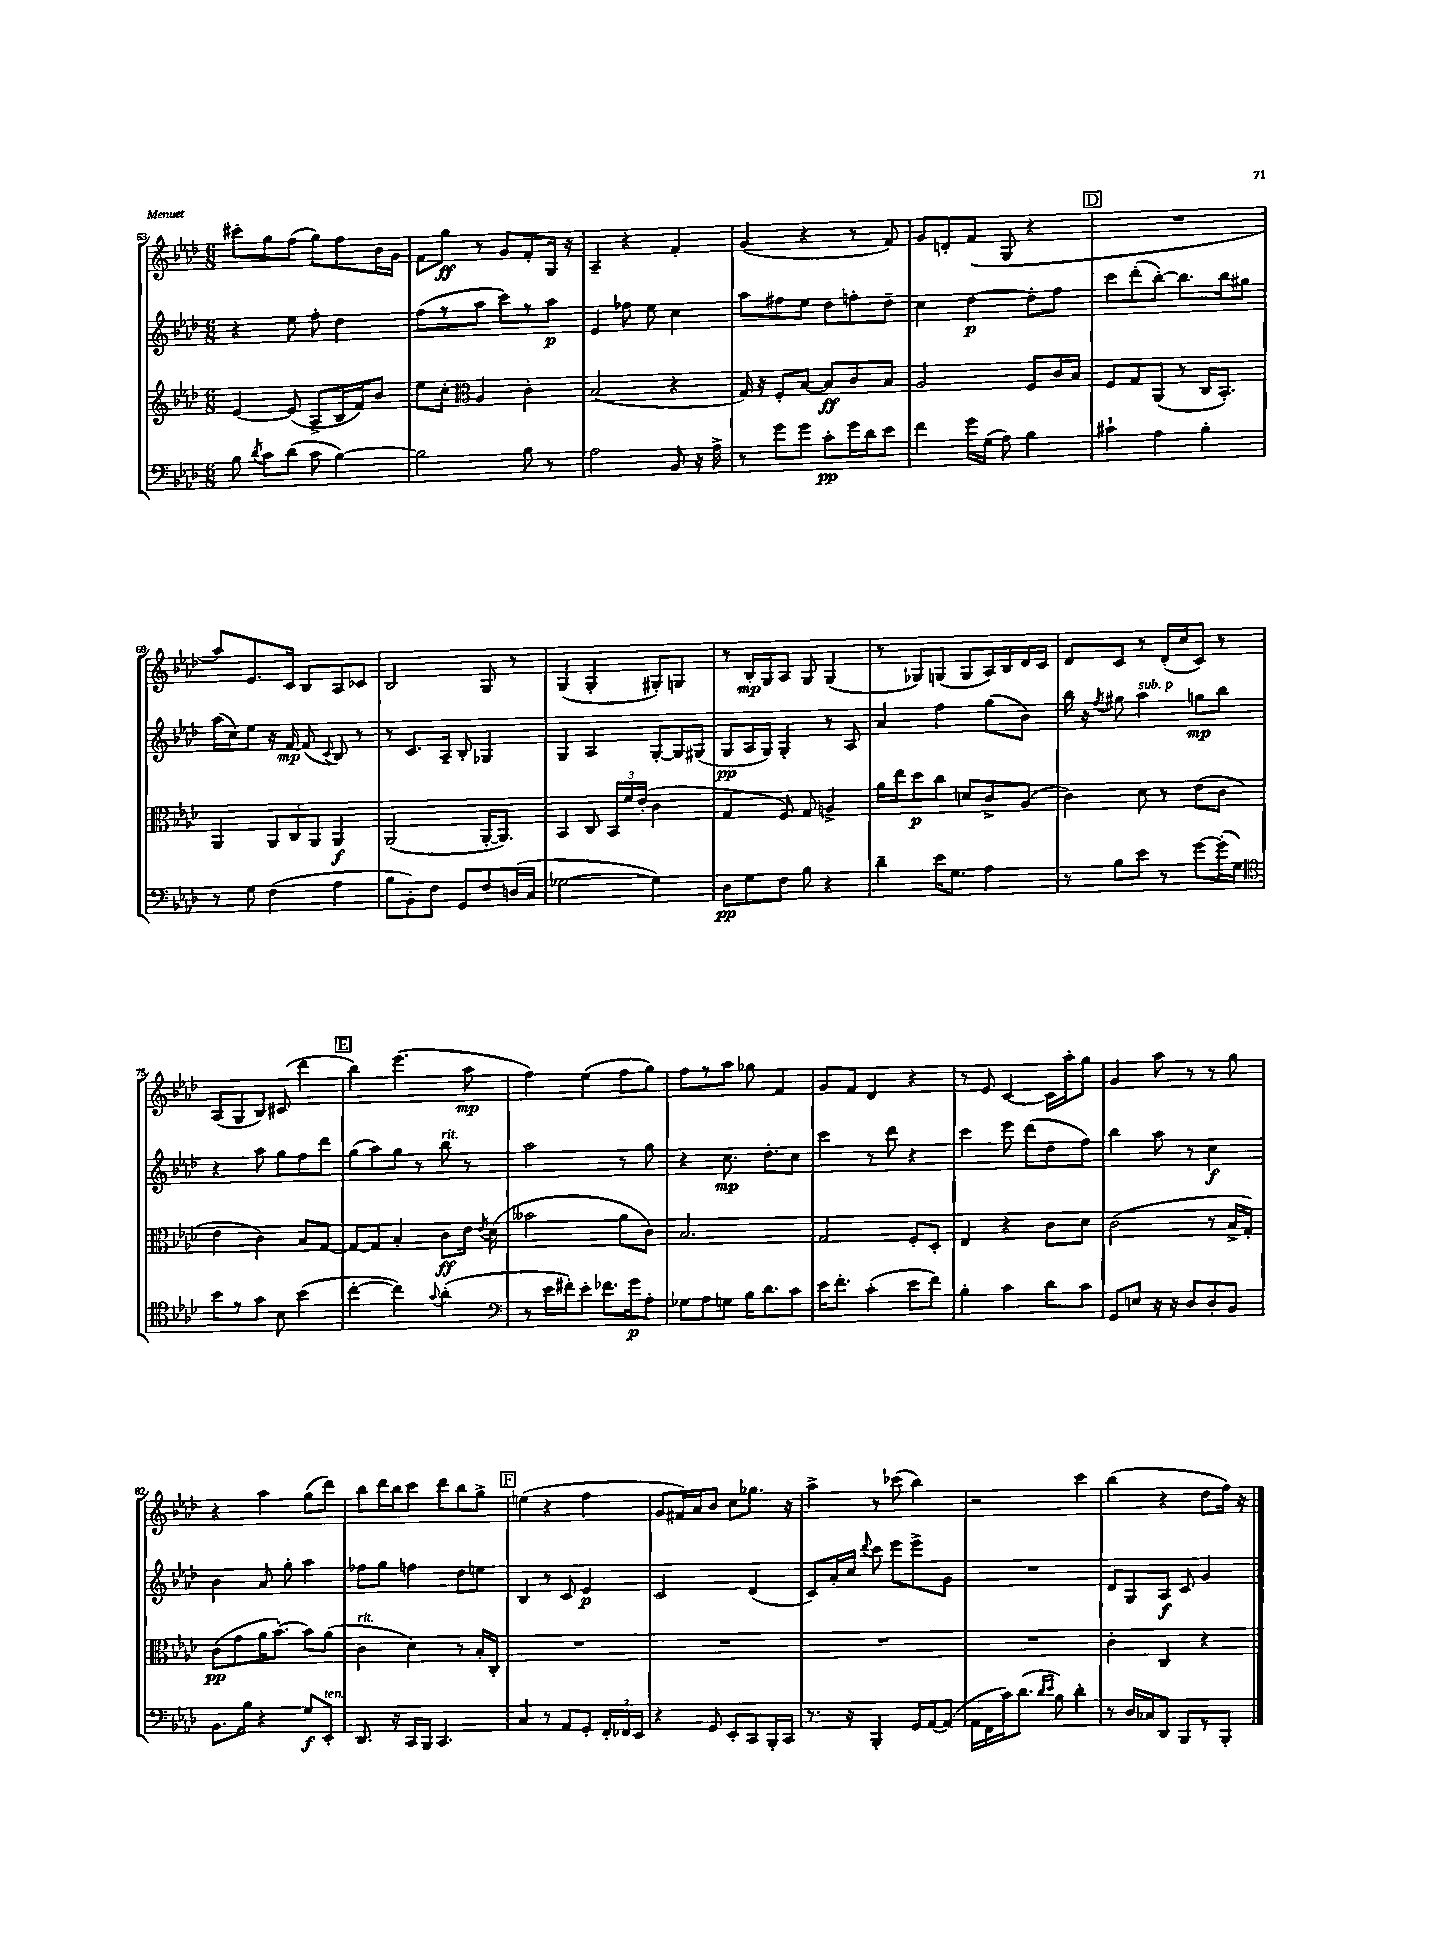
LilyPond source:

<<
\new StaffGroup <<
\new Staff = "s0" {
    \clef treble \key aes \major \numericTimeSignature \time 6/8
    \autoBeamOff cis'''8[-. g''8 f''8]( g''8[) f''8 bes'16 g'16] |
    f'8[ g''8]\ff r8 g'8[ f'8-. g16] r16 |
    aes4-- r4 f'4-. |
    g'4( r4 r8 f'8) |
    g'8[ d'8-. f'8]( g8 r4 |
    \mark \markup { \box "D" } R2. |
    aes''8[) ees'8. c'16] bes8[ aes8 ces'8] |
    bes2 g8 r8 |
    g4( g4-. gis8[-.) g8] |
    r8 bes16[-.\mp g16 aes8] g8 g4( |
    r8 ges8[) g8]( g8[ aes16) bes16 des'16 c'16] |
    des'8[ c'8] r8 des'16[-.( c''16 c'8]) r8 |
    aes8[( g8 bes8]) cis'8( des'''4 |
    \mark \markup { \box "E" } bes''4) ees'''4.( aes''8\mp |
    f''4) ees''4( f''8[ g''8]) |
    f''8[ r8 aes''8] ges''8 f'4 |
    g'8[ f'8] des'4 r4 |
    r8 ees'8 c'4~ c'16[ aes''16-. g''8] |
    g'4 aes''8 r8 r8 g''8 |
    r4 aes''4 g''8[( des'''8]) |
    bes''8[ des'''16 bes''16 c'''8] des'''8[ bes''8 g''8]-> |
    \mark \markup { \box "F" } e''4( r4 f''4 |
    g'8[ fis'16) aes'16 bes'8] c''8[ ges''8.] r16 |
    aes''4-> r8 ces'''8( bes''4) |
    r2 c'''4 |
    bes''4( r4 des''8[ f''16]) r16 \bar "|." |
}
\new Staff = "s1" {
    \clef treble \key aes \major \numericTimeSignature \time 6/8
    \autoBeamOff r4 ees''8 f''8-. des''4 |
    f''8[( r8 aes''8] c'''8[) r8 aes''8]\p |
    ees'4 fes''8 ees''8 c''4 |
    aes''8[ fis''8 ees''8] des''8[ f''8-. des''8]-- |
    c''4 des''4~\p des''8[-. f''8] |
    \mark \markup { \box "D" } c'''8[ des'''8-.( bes''8]~-.) bes''8.[ bes''16 gis''8] |
    aes''16[( c''16) ees''8] r16 f'16~\mp f'8( \appoggiatura { c'8 } bes8) r8 |
    r8 c'8.[ aes16]-- bes8-. ges4 |
    g4 aes4 g8[~-. g16 gis16]( |
    g8[\pp aes16 g16]) g4-. r8 aes8 |
    aes'4 f''4 g''8[( bes'8]) |
    bes''16 r16 \acciaccatura { f''8 } gis''8 aes''4^\markup { \italic "sub. p" } g''8[\mp bes''8] |
    r4 aes''8 g''8[ f''8 des'''8] |
    \mark \markup { \box "E" } g''8[( aes''8) g''8] r8 bes''8^\markup { \italic "rit." } r8 |
    aes''2 r8 g''8 |
    r4 c''8.\mp des''8.[-. c''8] |
    c'''4 r8 des'''8 r4 |
    c'''4 ees'''8 des'''8[( des''8 f''8]) |
    bes''4 aes''8 r8 c''4\f |
    bes'4 aes'8 g''8-. aes''4 |
    fes''8[ g''8] f''4 des''8[ e''8] |
    \mark \markup { \box "F" } bes4 r8 c'8 ees'4\p |
    c'2 des'4( |
    c'8[) aes'16-. c''16] \appoggiatura { des'''8 } c'''8 ees'''8[ ees'''8-> g'8] |
    R2. |
    des'8[ g8 aes8]\f c'8 g'4 \bar "|." |
}
\new Staff = "s2" {
    \clef treble \key aes \major \numericTimeSignature \time 6/8
    \autoBeamOff ees'4~ ees'8( aes8[-> bes16 f'16) bes'8] |
    ees''8[ c''8]-. \clef alto aes4 c'4-. |
    bes2( r4 |
    g16) r16 f8[-. bes8]~ bes8[\ff c'8 bes8] |
    aes2 f8[ c'16 bes16] |
    \mark \markup { \box "D" } f8[ g8 aes,8]( r8 c16[ bes,8.]-.) |
    aes,4 \tuplet 3/2 { aes,8[ c8 aes,8] } aes,4\f |
    aes,2( aes,16[~-. aes,8.]) |
    bes,4 c8 \tuplet 3/2 { bes,16[ f'16 ees'16]-.( } c'4 |
    g4 f8) g8 a4-> |
    aes'16[ ees''16 des''8\p c''8] d'8[ c'8-> aes8]( |
    c'4) des'8 r8 ees'8[( c'8] |
    ees'4 c'4) bes8[ g8]~ |
    \mark \markup { \box "E" } g8[~ g8] bes4-. c'8[\ff ees'16] \acciaccatura { ees'8 } des'16( |
    beses'2 aes'8[ c'8]) |
    bes2. |
    g2 f8[-. des8]-. |
    ees4 r4 c'8[ des'8] |
    c'2( r8 bes16[-> g16]-.) |
    c'8[\pp( g'8 aes'16 bes'8.]~-.) bes'8[ aes'8]( |
    c'4^\markup { \italic "rit." } des'4) r8 bes16[-. c16]-. |
    \mark \markup { \box "F" } R2. |
    R2. |
    R2. |
    R2. |
    c'4-. c4 r4 \bar "|." |
}
\new Staff = "s3" {
    \clef bass \key aes \major \numericTimeSignature \time 6/8
    \autoBeamOff bes8 \acciaccatura { des'8 } c'8[ des'8]( c'8 bes4~) |
    bes2 bes8 r8 |
    aes2 bes,8 r16 aes16-> |
    r8 g'8[ g'8] c'8[-.\pp g'16 des'16 ees'8] |
    f'4 g'16[ g16]( aes8) bes4 |
    \mark \markup { \box "D" } cis'4-! aes4 bes4-. |
    r8 g8 f4( aes4 |
    bes8[ bes,8-.) f8] g,8[ f8 d16( c16] |
    ges2~ ges4) |
    des8[\pp g8 f8] bes8 r4 |
    des'4-- ees'16[ g8.] aes4 |
    r8 bes8[ ees'8] r8 g'8[~ g'16-.( g16]) |
    \clef tenor bes'8[ r8 g'8] bes8 bes'4( |
    \mark \markup { \box "E" } c''4~-. c''4) \appoggiatura { g'8 } aes'4-.( |
    \clef bass r8 ees'16[ fis'16-.) ees'8]-. fes'8.[ g'16\p aes8]-. |
    ges8[ aes8 g8] bes16[ des'8. c'8] |
    ees'16[ f'8.]-. c'4-.( ees'8[ f'8]) |
    bes4-. c'4 des'8[ c'8] |
    g,8[ e8] r16 r16 des8[ des8-. bes,8] |
    bes,8.[ bes16] r4 g8[\f ees,8]-.^\markup { \italic "ten." } |
    des,8. r16 c,16[ bes,,16] c,4. |
    \mark \markup { \box "F" } c4 r8 aes,8[ g,8]-. \tuplet 3/2 { f,16[-. fes,16 ees,16] } |
    r4 g,8 ees,8[-. c,8 bes,,16-. c,16] |
    r8. r16 bes,,4-. g,16[ aes,16~ aes,8]( |
    aes,16[ f,16 c'16) des'8.]( \grace { des'16[ ees'16] } bes8) des'4-. |
    r8 des16[ ces16 des,8] bes,,8[ r8 bes,,8]-. \bar "|." |
}
>>
>>
\layout { \context { \Score currentBarNumber = #63 } }
